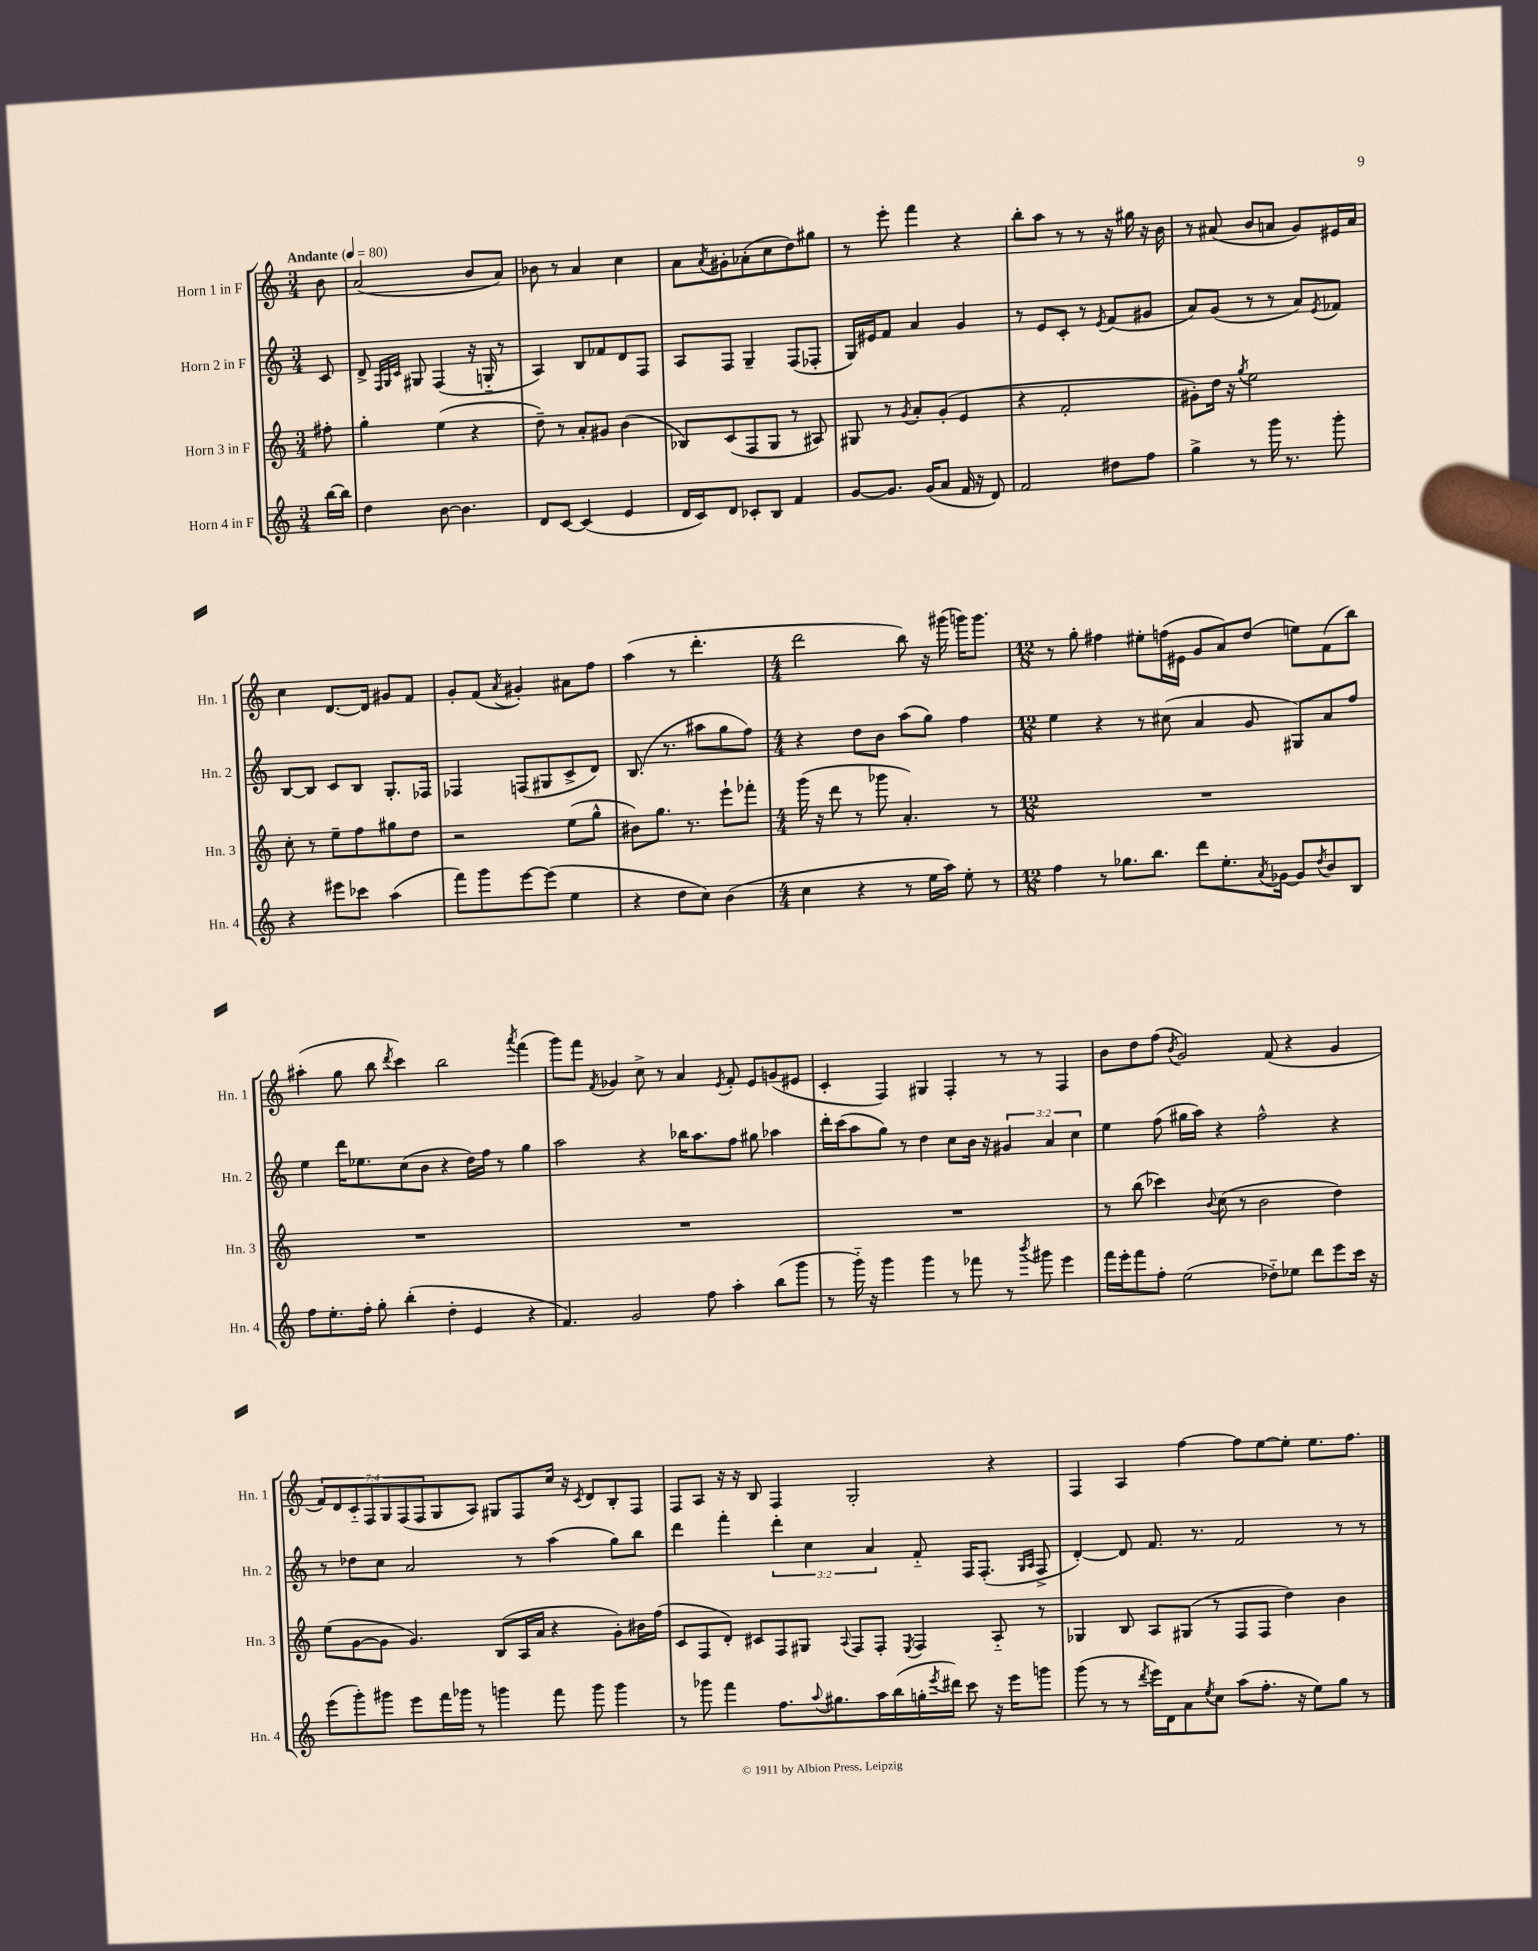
<<
\new StaffGroup <<
\new Staff = "s0" \with { instrumentName = "Horn 1 in F" shortInstrumentName = "Hn. 1" } {
    \clef treble \key c \major \numericTimeSignature \time 3/4 \override Staff.TupletNumber.text = #tuplet-number::calc-fraction-text \partial 8 \tempo "Andante" 4 = 80
    b'8 |
    a'2( b'8 a'8) |
    bes'8 r8 a'4 c''4 |
    a'8 \acciaccatura { a'8 } gis'8-. aes'8-.( c''8 d''8) gis''8 |
    r8 e'''8-. f'''4 r4 |
    b''8-. a''8 r8 r8 r16 gis''16 r16 b'16 |
    r8 ais'8( b'8 a'8 g'8) eis'16 a'16 |
    c''4 d'8.~ d'16 gis'8 f'8 |
    g'8-. f'8( \acciaccatura { a'8 } gis'4-.) ais'8 f''8 |
    a''4( r8 d'''4.-. |
    \numericTimeSignature \time 4/4 d'''2 b''8) r16 gis'''16( g'''16) g'''8. |
    \numericTimeSignature \time 12/8 r8 g''8-. fis''4 eis''8-. f''16( eis'16 g'8 a'8) d''8( e''8) f'8( b''8) |
    ais''4-.( g''8 b''8 \acciaccatura { d'''8 } c'''4) b''2 \acciaccatura { a'''8 } f'''4( |
    g'''8) f'''8 \acciaccatura { f'8 } ges'4 c''8-> r8 a'4 \acciaccatura { e'8 } f'8-. e'8 g'8( eis'8 |
    c'4-. f4) gis4 f4-. r8 r8 f4 |
    b'8 d''8 f''8( \acciaccatura { b'8 } g'2) f'8( r4 g'4 |
    \tuplet 7/4 { f'8) d'8 c'8-_ f8 g8 f8( f8 } g8 a8) gis8 f8 c''16 r16 \acciaccatura { c'8 } d'8 b8-. f8 |
    f8 a8 r16 r16 b8 f4 g2-. r4 |
    f4 a4 f''4~ f''8 e''8~ e''8-. e''8. f''8. \bar "|." |
}
\new Staff = "s1" \with { instrumentName = "Horn 2 in F" shortInstrumentName = "Hn. 2" } {
    \clef treble \key c \major \numericTimeSignature \time 3/4 \override Staff.TupletNumber.text = #tuplet-number::calc-fraction-text \partial 8
    c'8 |
    d'8-> \grace { f32 g32 c'32 } gis8 f4( r16 g16-_ r8 |
    a4) b8 fes'8 d'8 f8 |
    a8 f8 g4-- f8( fes8-. |
    g16) eis'16 f'8 a'4 g'4 |
    r8 e'8 c'8-. r8 \acciaccatura { e'8 } f'8( gis'8 |
    a'8) g'8( r8 r8 a'8) \acciaccatura { e'8 } fes'8 |
    b8~ b8 c'8 b8 g8.-. fes16 |
    fes4 f8( gis8 c'8-> d'8) |
    b8.( r8. ais''8 g''8 f''8) |
    \numericTimeSignature \time 4/4 r4 d''8 b'8 a''8( g''8) f''4 |
    \numericTimeSignature \time 12/8 e''4 r4 r8 cis''8( a'4 g'8 gis8) a'8 f''8 |
    e''4 d'''16 ees''8. c''8( b'8 r4 d''16) f''16 r8 g''4 |
    a''2 r4 bes''16 a''8. f''8 gis''8 aes''4 |
    d'''16-. c'''16( a''8 g''8) r8 d''4 c''8 b'16 r16 \tuplet 3/2 { gis'4 a'4 c''4 } |
    e''4 f''8( gis''16 a''16) r4 f''2-^ r4 |
    r8 des''8 c''8 a'2 r8 a''4( g''8) b''8 |
    d'''4 f'''4-. \tuplet 3/2 { d'''4-. c''4 a'4 } f'8-_ f16 f8.-.( \grace { g16 a16 } f8-> |
    d'4~-.) d'8 f'8. r8. f'2 r8 r8 \bar "|." |
}
\new Staff = "s2" \with { instrumentName = "Horn 3 in F" shortInstrumentName = "Hn. 3" } {
    \clef treble \key c \major \numericTimeSignature \time 3/4 \partial 8
    fis''8-. |
    g''4-. e''4( r4 |
    d''8--) r8 a'8-. gis'8 b'4( |
    bes8) c'8( f8 g8 r8 ais8) |
    gis8 r8 \acciaccatura { g'8 } a'8-. g'8-.( e'4 |
    r4 f'2-. |
    gis'8-.) d''16 r16 \acciaccatura { g''8 } e''2 |
    c''8-. r8 e''8-- f''8 gis''8 d''8 |
    r2 e''8( g''8-^ |
    bis'8) g''8. r8. e'''8-! fes'''8-. |
    \numericTimeSignature \time 4/4 g'''16( r16 d'''8 r8 ges'''8 a'4.-.) r8 |
    \numericTimeSignature \time 12/8 R1. |
    R1. |
    R1. |
    R1. |
    r8 b''8( ces'''4) \appoggiatura { b'8 } c''8( r8 b'2 d''4) |
    e''8( g'8~ g'8 g'4.) b8( a16 a'16 r4 g'8-.) bis'16 f''16( |
    c'8 f8 d'8-.) cis'8 f8 gis8 \appoggiatura { a8 } f8 f8-. \acciaccatura { e8 } f4 a8-_ r8 |
    ges4 b8 a8 gis8( r8 f8 f8 d''4) b'4 \bar "|." |
}
\new Staff = "s3" \with { instrumentName = "Horn 4 in F" shortInstrumentName = "Hn. 4" } {
    \clef treble \key c \major \numericTimeSignature \time 3/4 \partial 8
    b''16~ b''16 |
    d''4 b'8~ b'4. |
    d'8 c'8~ c'4( e'4 |
    d'16 c'16) d'8 ces'8-. b8 f'4 |
    g'8~ g'8. g'16( a'8 f'16 r16 d'8) |
    f'2 dis''8 f''8 |
    g''4-> r8 g'''16 r8. g'''8-. |
    r4 eis'''8 ces'''8 a''4( |
    f'''8) g'''8 e'''8~ e'''8( e''4 |
    r4 d''8 c''8) b'4( |
    \numericTimeSignature \time 4/4 c''4 r4 r8 e''16 a''16) e''8-. r8 |
    \numericTimeSignature \time 12/8 f''4 r8 ges''8. b''8. d'''8 e''8.-. \acciaccatura { a'8 } ges'16~ ges'8 \acciaccatura { d''8 } b'8 b8 |
    f''8 e''8.-. f''16-. g''8-. b''4-.( d''4-. e'4 r4 |
    f'4.) g'2 f''8 a''4-. b''8( g'''8 |
    r8 g'''16-_) r16 g'''4 g'''4 r8 fes'''8 r8 \acciaccatura { b'''8 } gis'''8 e'''4 |
    f'''16 e'''16-. f'''8 f''8-. e''2( des''8-_) ees''8 d'''8 e'''8 c'''16 r16 |
    e'''8( g'''8-.) gis'''8 e'''8 f'''16 ges'''16 r8 g'''4 f'''8 g'''8 g'''4 |
    r8 ges'''8 f'''4 f''8. \appoggiatura { a''8 } gis''8. a''16 b''16( g''16-. \acciaccatura { e'''8 } dis'''16) c'''8 r16 e'''16 g'''8 |
    g'''8( r8 r8 \acciaccatura { d'''8 } e'''16) d'16 a'8 \acciaccatura { e''8 } c''8 a''8( f''8.-. r16 e''8) g''8 r8 \bar "|." |
}
>>
>>
\layout { \context { \Score \remove "Bar_number_engraver" } }
